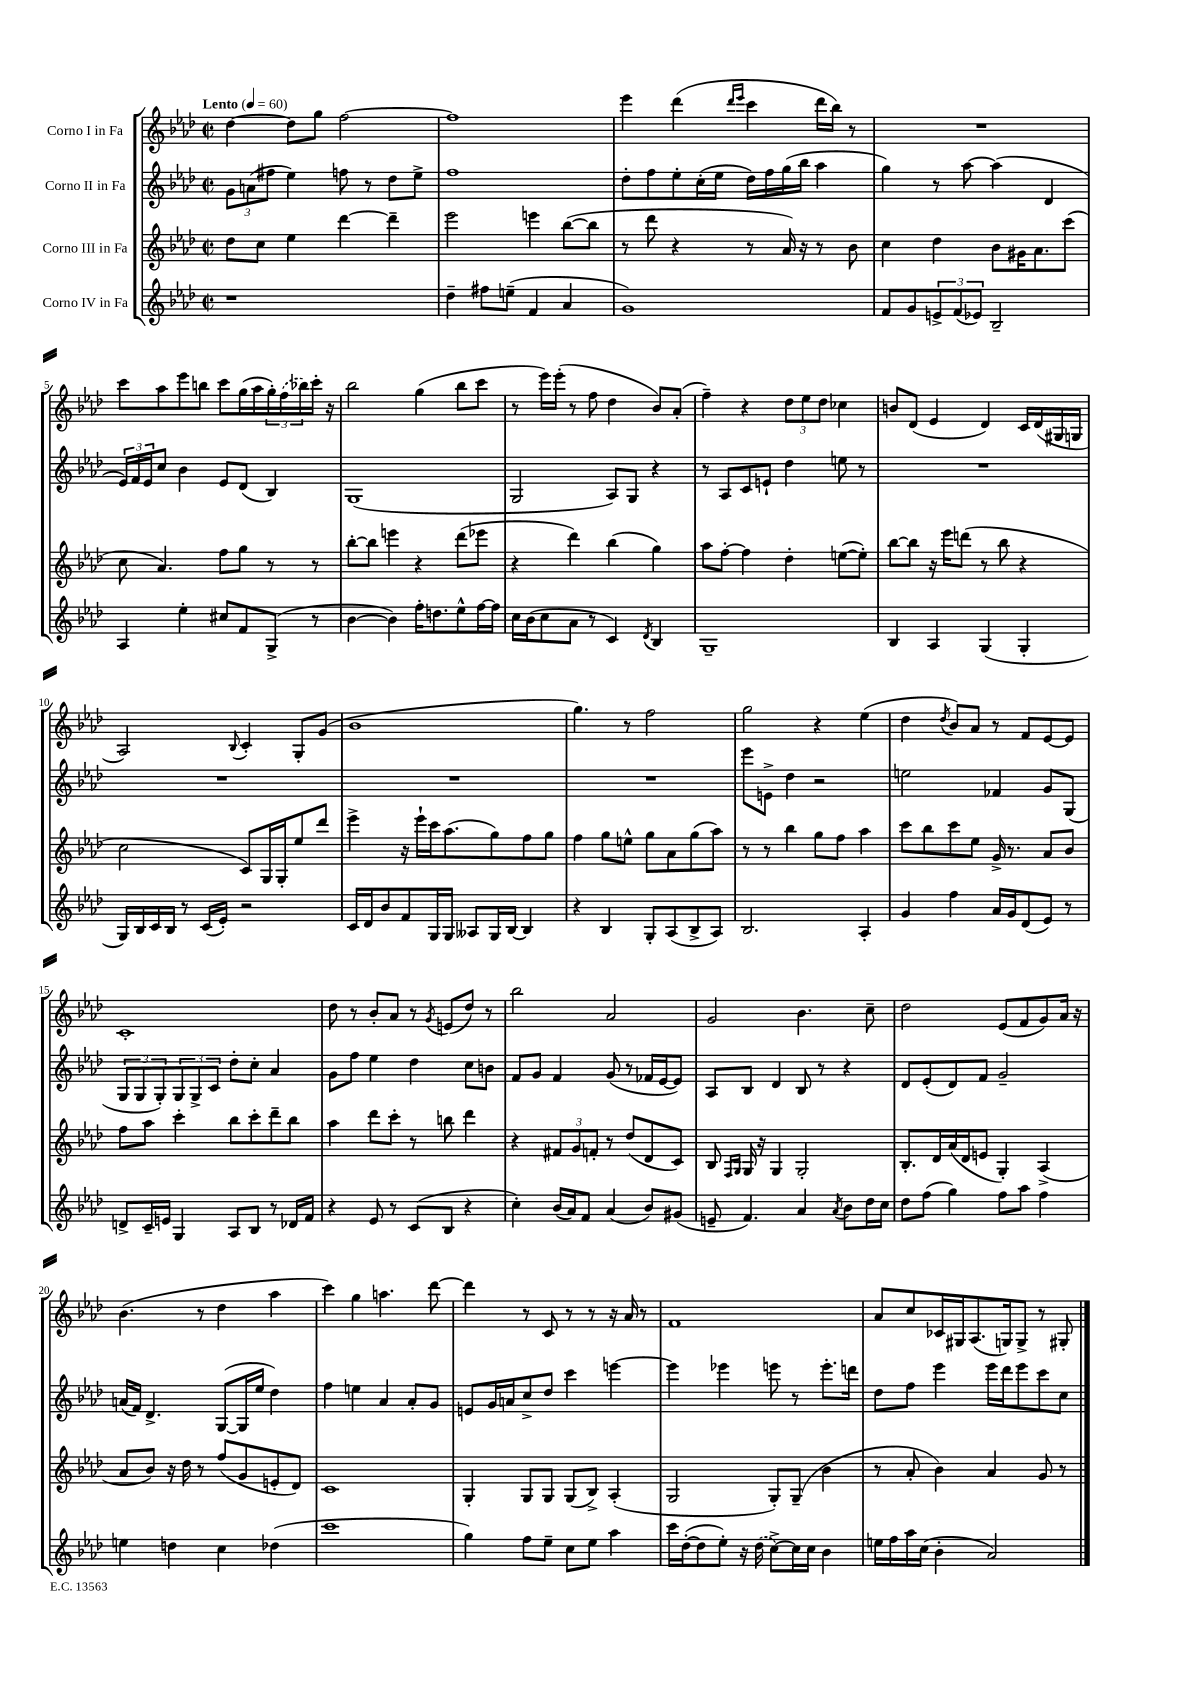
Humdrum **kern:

**kern	**kern	**kern	**kern
*staff4	*staff3	*staff2	*staff1
*clefG2	*clefG2	*clefG2	*clefG2
*k[b-e-a-d-]	*k[b-e-a-d-]	*k[b-e-a-d-]	*k[b-e-a-d-]
*M2/2	*M2/2	*M2/2	*M2/2
*met(c|)	*met(c|)	*met(c|)	*met(c|)
*MM60	*MM60	*MM60	*MM60
1r	8dd-	12g	[4dd-
.	.	(12a	.
.	8cc	.	.
.	.	12ff#	.
.	4ee-	4ee-)	8dd-]
.	.	.	8gg
.	[4ddd-	8ff	[2ff
.	.	8r	.
.	4ddd-~]	8dd-	.
.	.	8ee-^	.
=	=	=	=
4dd-~	2eee-	1ff	1ff]
8ff#	.	.	.
(8ee~	.	.	.
4f	4eee	.	.
4a-	([8bb-	.	.
.	8bb-]	.	.
=	=	=	=
1g)	8r	8dd-'	4eee-
.	8ddd-	8ff	.
.	4r	8ee-'	(4ddd-
.	.	(16cc'	.
.	.	16ee-	.
.	.	.	16qqddd-
.	.	.	16qqeee-
.	8r	16dd-)	4ccc
.	.	16ff	.
.	16a-)	(16gg	.
.	16r	16bb-	.
.	8r	4aa-	16ddd-
.	.	.	16bb-)
.	8b-	.	8r
=	=	=	=
8f	4cc	4gg)	1r
8g	.	.	.
12e^	4dd-	8r	.
(12f	.	.	.
.	.	[8aa-	.
12e-)	.	.	.
2B-~	8b-	(4aa-]	.
.	16g#	.	.
.	8.a-	.	.
.	.	4d-	.
.	(8ccc	.	.
=	=	=	=
4A-	8cc	24e-)	8ccc
.	.	24f	.
.	.	24e-	.
.	4.a-)	8cc	8aa-
4ee-'	.	4b-	8eee-
.	.	.	8bb
8cc#	8ff	8e-	8ccc
8f	8gg	(8d-	(16gg
.	.	.	16aa-
(8G^	8r	4B-)	24gg')
.	.	.	(24ff
.	.	.	24bb-)
8r	8r	.	16ccc'
.	.	.	16r
=	=	=	=
[4b-	[8bb-'	(1G	2bb-
.	8bb-]	.	.
4b-])	4eee	.	.
16ff'	4r	.	(4gg
8.dd	.	.	.
8ee-^^	(8ddd-	.	8bb-
[16ff	8eee-	.	8ccc
16ff]	.	.	.
=	=	=	=
16cc	4r	2G	8r
(16b-	.	.	.
8cc	.	.	16eee-)
.	.	.	(16eee-'
8a-	4ddd-)	.	8r
8r	.	.	8ff
4c)	(4bb-	8A-)	4dd-
.	.	8G	.
8qd-	.	.	.
4B-	4gg)	4r	8b-)
.	.	.	(8a-'
=	=	=	=
1G~	8aa-	8r	4ff~)
.	[8ff'	8A-	.
.	4ff]	8c	4r
.	.	8e`	.
.	4dd-'	4dd-	12dd-
.	.	.	12ee-
.	.	.	12dd-
.	([8ee	8ee	4cc-
.	8ee'])	8r	.
=	=	=	=
4B-	[8bb-	1r	8b
.	8bb-]	.	(8d-
4A-	16r	.	4e-
.	16eee-	.	.
.	(8ddd	.	.
(4G	8r	.	4d-)
.	8bb-	.	.
4G'	4r	.	16c
.	.	.	(16d-
.	.	.	16G#
.	.	.	16G
=	=	=	=
16G)	2cc	1r	2A-)
16B-	.	.	.
16c	.	.	.
16B-	.	.	.
8r	.	.	.
(16c	.	.	.
16e-')	.	.	.
.	.	.	8qqB-
2r	8c)	.	4c'
.	16G	.	.
.	16G'	.	.
.	8ee-	.	8G'
.	8ddd-	.	(8g
=	=	=	=
16c	4eee-^	1r	1b-
16d-	.	.	.
8b-	.	.	.
8f	16r	.	.
.	16eee-`	.	.
16G	16ccc	.	.
16G	(8.aa-	.	.
8A--	.	.	.
16G	8gg)	.	.
[16B-	.	.	.
4B-]	8ff	.	.
.	8gg	.	.
=	=	=	=
4r	4ff	1r	4.gg)
4B-	8gg	.	.
.	8ee^^	.	8r
8G'	8gg	.	2ff
(8A-	8a-	.	.
8B-^	(8gg	.	.
8A-)	8aa-)	.	.
=	=	=	=
2.B-	8r	8eee-	2gg
.	8r	8e^	.
.	4bb-	4dd-	.
.	8gg	2r	4r
.	8ff	.	.
4A-'	4aa-	.	(4ee-
=	=	=	=
4g	8ccc	2ee	4dd-
.	8bb-	.	.
.	.	.	8qdd-
4ff	8ccc	.	8b-)
.	8ee-	.	8a-
16a-	16g^	4f-	8r
16g	8.r	.	.
(8d-	.	.	8f
8e-)	8a-	8g	[8e-
8r	8b-	(8G	8e-]
=	=	=	=
8d^	8ff	12G	1c'
.	.	12G	.
16c~	8aa-	.	.
.	.	12G')	.
16e	.	.	.
4G	4ccc'	12G	.
.	.	12G^	.
.	.	12c	.
8A-	8bb-	8dd-'	.
8B-	8ccc'	8cc'	.
8r	8ddd-~	4a-	.
16d-	8bb-	.	.
16f	.	.	.
=	=	=	=
4r	4aa-	8g	8dd-
.	.	8ff	8r
8e-	8ddd-	4ee-	8b-'
8r	8ccc'	.	8a-
(8c	8r	4dd-	8r
.	.	.	8qg
8B-	8bb	.	(8e
4r	4ddd-	8cc	8dd-)
.	.	8b	8r
=	=	=	=
4cc')	4r	8f	2bb-
.	.	8g	.
(16b-	12f#	4f	.
16a-)	.	.	.
.	12g	.	.
8f	.	.	.
.	12f'	.	.
(4a-	8r	(8g	2a-
.	(8dd-	8r	.
8b-)	8d-	16f-	.
.	.	[16e-	.
(8g#	8c)	8e-])	.
=	=	=	=
8e~	8B-	8A-	2g
.	16qqF	.	.
.	16qqG	.	.
4.f)	16G	8B-	.
.	16r	.	.
.	4G	4d-	.
4a-	2G'	8B-	4.b-
.	.	8r	.
8qa-	.	.	.
8b-	.	4r	.
16dd-	.	.	8cc~
16cc	.	.	.
=	=	=	=
8dd-	8.B-'	8d-	2dd-
(8ff	.	(8e-'	.
.	16d-	.	.
4gg)	(16a-	8d-)	.
.	16d-	.	.
.	8e	8f	.
8ff	4G')	2g~	(8e-
8aa-	.	.	8f
4ff	(4A-^	.	8g)
.	.	.	16a-
.	.	.	16r
=	=	=	=
4ee	8a-	(16a	(4.b-
.	.	16f)	.
.	8b-)	4.d-^	.
4dd	16r	.	.
.	16dd-	.	.
.	8r	.	8r
4cc	(8ff	([8G	4dd-
.	8g	16G]	.
.	.	16ee-	.
(4dd-	8e'	4dd-)	4aa-
.	8d-)	.	.
=	=	=	=
1ccc	1c	4ff	4ccc)
.	.	4ee	4gg
.	.	4a-	4.aa
.	.	8a-'	.
.	.	8g	[8ddd-
=	=	=	=
4gg)	4G'	8e	4ddd-]
.	.	16g	.
.	.	16a	.
8ff	8G	8cc^	8r
8ee-~	8G	8dd-	8c
8cc	(8G	4ccc	8r
8ee-	8B-^)	.	8r
4aa-	(4A-'	[4eee	16r
.	.	.	16a-
.	.	.	8r
=	=	=	=
16ccc	2G	4eee]	1f
([16dd-'	.	.	.
8dd-]	.	.	.
8ee-')	.	4eee-	.
16r	.	.	.
(16dd-	.	.	.
[8cc^)	8G')	8eee	.
16cc]	(8G~	8r	.
16cc	.	.	.
4b-	4b-	8.eee'	.
.	.	16ddd	.
=	=	=	=
16ee	8r	8dd-	8a-
16ff	.	.	.
16aa-	8a-'	8ff	8cc
(16cc	.	.	.
4b-'	4b-)	4eee-	16c-
.	.	.	16G#
.	.	.	(8.A-
2a-)	4a-	16eee-	.
.	.	16ddd-	16G)
.	.	8eee-	8G^
.	8g	8ccc	8r
.	8r	8cc	8G#'
==	==	==	==
*-	*-	*-	*-
